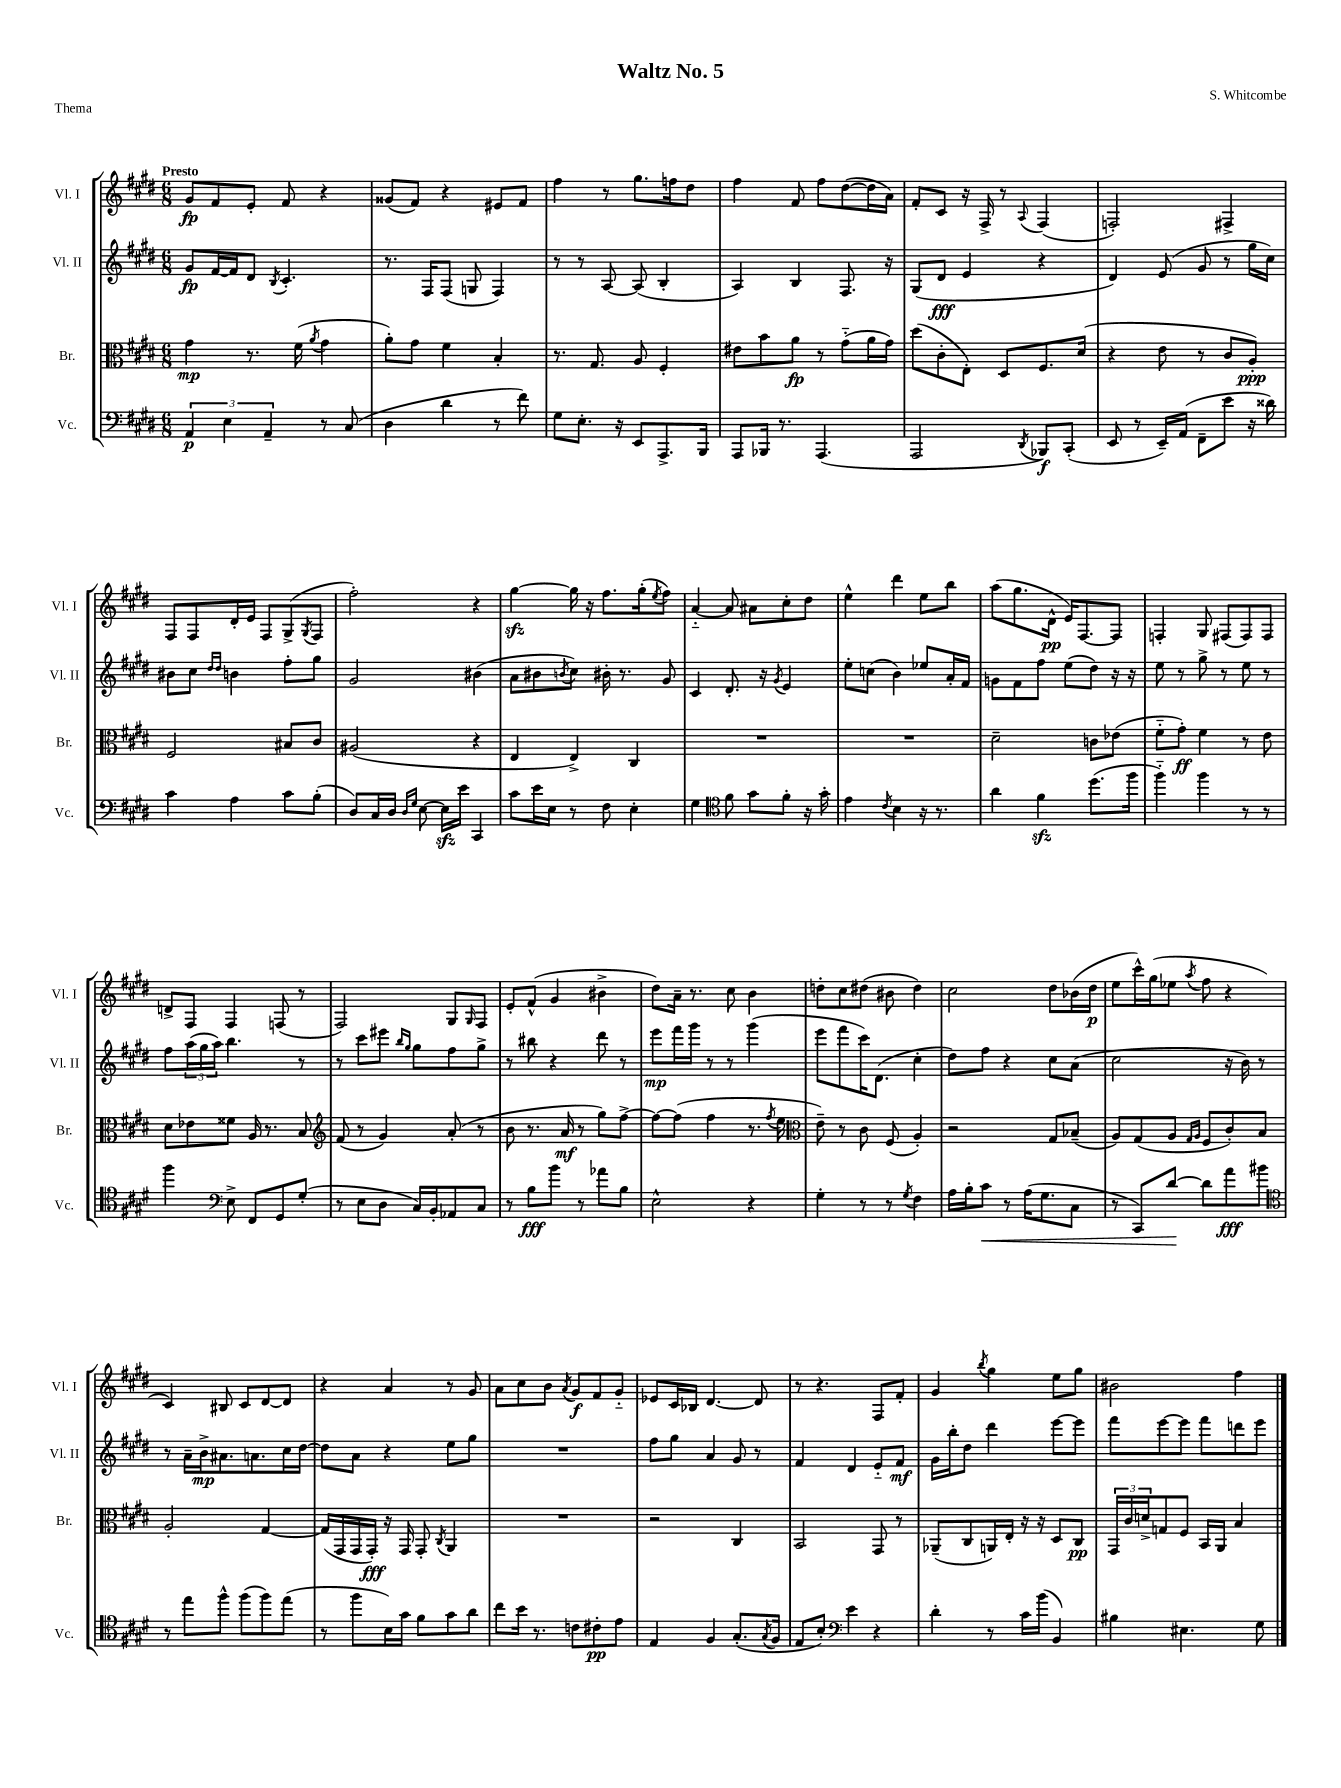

**kern	**dynam	**kern	**dynam	**kern	**dynam	**kern	**dynam
*part4	*part4	*part3	*part3	*part2	*part2	*part1	*part1
*staff4	*staff4	*staff3	*staff3	*staff2	*staff2	*staff1	*staff1
*I"Vc.	*	*I"Br.	*	*I"Vl. II	*	*I"Vl. I	*
*I'Vc.	*	*I'Br.	*	*I'Vl. II	*	*I'Vl. I	*
*clefF4	*	*clefC3	*	*clefG2	*	*clefG2	*
*k[f#c#g#d#]	*	*k[f#c#g#d#]	*	*k[f#c#g#d#]	*	*k[f#c#g#d#]	*
*M6/8	*	*M6/8	*	*M6/8	*	*M6/8	*
=1	=1	=1	=1	=1	=1	=1	=1
!	!	!	!	!	!	!LO:TX:a:B:t=Presto	!
6AA/	p	4g#\	mp	8g#/L	fp	8g#/L	fp
.	.	.	.	[16f#/L	.	8f#/	.
6E\	.	.	.	.	.	.	.
.	.	.	.	16f#/J]	.	.	.
.	.	8.r	.	8d#/J	.	8e'/J	.
6AA~/	.	.	.	.	.	.	.
.	.	.	.	8qB/	.	.	.
.	.	.	.	4.c#'/	.	8f#/	.
.	.	(16f#\	.	.	.	.	.
.	.	8qa/	.	.	.	.	.
8r	.	4g#\	.	.	.	4r	.
(8C#/	.	.	.	.	.	.	.
=2	=2	=2	=2	=2	=2	=2	=2
4D#\	.	8a'\L)	.	8.r	.	(8g##X/L	.
.	.	8g#\J	.	.	.	8f#/J)	.
.	.	.	.	16F#/KL	.	.	.
4d#\	.	4f#\	.	(8F#/J	.	4r	.
.	.	.	.	8Gn/	.	.	.
8r	.	4B'/	.	4F#/)	.	8e#X/L	.
8f#\)	.	.	.	.	.	8f#/J	.
=3	=3	=3	=3	=3	=3	=3	=3
8G#\L	.	8.r	.	8r	.	4ff#\	.
8.E'\J	.	.	.	8r	.	.	.
.	.	8.G#/	.	.	.	.	.
.	.	.	.	[8A/	.	8r	.
16r	.	.	.	.	.	.	.
8EE/L	.	8A/	.	(8A/]	.	8.gg#\L	.
8.AAA^/	.	4F#'/	.	4B'/	.	.	.
.	.	.	.	.	.	16ffn\k	.
.	.	.	.	.	.	8dd#\J	.
16BBB/Jk	.	.	.	.	.	.	.
=4	=4	=4	=4	=4	=4	=4	=4
8AAA/L	.	8e#X\L	.	4A/)	.	4ff#\	.
16BBB-X/Jk	.	8b\	.	.	.	.	.
8.r	.	.	.	.	.	.	.
.	.	8a\J	fp	4B/	.	8f#/	.
(4.AAA/	.	8r	.	.	.	8ff#\L	.
.	.	(8g#\L	.	8.F#/	.	([8dd#\	.
.	.	16a\L	.	.	.	16dd#\L]	.
.	.	16g#\JJ)	.	16r	.	16a\JJ)	.
=5	=5	=5	=5	=5	=5	=5	=5
2AAA/	.	(8dd#\L	.	(8G#/L	.	8f#'/L	.
.	.	8c#'\	.	8d#/J	fff	8c#/J	.
.	.	8E'\J)	.	4e/	.	16r	.
.	.	.	.	.	.	16F#^/	.
.	.	8D#/L	.	.	.	8r	.
8qDD#/	.	.	.	.	.	8qqA/	.
8BBB-X/L)	f	8.F#/	.	4r	.	(4F#/	.
(8CC#'/J	.	.	.	.	.	.	.
.	.	(16d#/Jk	.	.	.	.	.
=6	=6	=6	=6	=6	=6	=6	=6
8EE/	.	4r	.	4d#/)	.	2Fn'/)	.
8r	.	.	.	.	.	.	.
16EE~/LL)	.	8e\	.	(8e/	.	.	.
(16AA/JJ	.	.	.	.	.	.	.
8FF#~\L	.	8r	.	8g#/	.	.	.
8e\J	.	8c#/L	.	8r	.	4F#X^/	.
16r	.	8A'/J)	ppp	16gg#\LL	.	.	.
16d##X\)	.	.	.	16cc#\JJ)	.	.	.
!!LO:LB:g=z
=7	=7	=7	=7	=7	=7	=7	=7
4c#\	.	2F#/	.	8b#X\L	.	8F#/L	.
.	.	.	.	8cc#\J	.	8F#/	.
.	.	.	.	16qqdd#/LL	.	.	.
.	.	.	.	16qqdd#/JJ	.	.	.
4A\	.	.	.	4bn\	.	16d#'/L	.
.	.	.	.	.	.	16e/JJ	.
.	.	.	.	.	.	8F#/L	.
8c#\L	.	8B#X/L	.	8ff#'\L	.	(8G#^/	.
.	.	.	.	.	.	8qG#/	.
(8B'\J	.	8c#/J	.	8gg#\J	.	8F#/J	.
=8	=8	=8	=8	=8	=8	=8	=8
8D#/L)	.	(2A#X/	.	2g#/	.	2ff#'\)	.
16C#/L	.	.	.	.	.	.	.
16D#/JJ	.	.	.	.	.	.	.
16qqD#/LL	.	.	.	.	.	.	.
16qqG#/JJ	.	.	.	.	.	.	.
[8E\	.	.	.	.	.	.	.
16Ezz\LL]	.	.	.	.	.	.	.
16e\JJ	.	.	.	.	.	.	.
4CC#/	.	4r	.	(4b#X\	.	4r	.
=9	=9	=9	=9	=9	=9	=9	=9
8c#\L	.	4E/	.	8a\L	.	[4gg#zz\	.
16e\L	.	.	.	8b#X\	.	.	.
16E\JJ	.	.	.	.	.	.	.
.	.	.	.	8qbn/	.	.	.
8r	.	4E^/)	.	8cc#\J)	.	16gg#\]	.
.	.	.	.	.	.	16r	.
8F#\	.	.	.	16b#X'\	.	8.ff#\L	.
.	.	.	.	8.r	.	.	.
4E'\	.	4C#/	.	.	.	.	.
.	.	.	.	.	.	(16gg#'\k	.
.	.	.	.	.	.	8qee/	.
.	.	.	.	8g#/	.	8ff#\J)	.
=10	=10	=10	=10	=10	=10	=10	=10
4G#\	.	2.r	.	4c#/	.	[4a/	.
*clefC4	*	*	*	*	*	*	*
8f#\	.	.	.	8.d#'/	.	8a/]	.
8g#\L	.	.	.	.	.	8a#X\L	.
.	.	.	.	16r	.	.	.
.	.	.	.	8qg#/	.	.	.
8f#'\J	.	.	.	4e/	.	8cc#'\	.
16r	.	.	.	.	.	8dd#\J	.
16g#'\	.	.	.	.	.	.	.
=11	=11	=11	=11	=11	=11	=11	=11
4e\	.	2.r	.	8ee'\L	.	4ee^^\	.
.	.	.	.	(8ccn\J	.	.	.
8qc#/	.	.	.	.	.	.	.
4B\	.	.	.	4b\)	.	4ddd#\	.
16r	.	.	.	8ee-X/L	.	8ee\L	.
8.r	.	.	.	.	.	.	.
.	.	.	.	16a'/L	.	8bb\J	.
.	.	.	.	16f#/JJ	.	.	.
=12	=12	=12	=12	=12	=12	=12	=12
4a\	.	2d#~\	.	8gn\L	.	(8aa\L	.
.	.	.	.	8f#\	.	8.gg#\	.
4f#zz\	.	.	.	8ff#\J	.	.	.
.	.	.	.	.	.	16d#^^\Jk	pp
.	.	.	.	(8ee\L	.	16e/KL)	.
.	.	.	.	.	.	[8.F#/	.
(8.dd#\L	.	8cn\L	.	8dd#\J)	.	.	.
.	.	(8e-X\J	.	16r	.	8F#/J]	.
16ff#\Jk	.	.	.	16r	.	.	.
=13	=13	=13	=13	=13	=13	=13	=13
4ff#\)	.	8f#\L	.	8ee\	.	4Fn'/	.
.	.	8g#'\J)	ff	8r	.	.	.
4ff#\	.	4f#\	.	8gg#^\	.	8G#/	.
.	.	.	.	8r	.	(8F#X/L	.
8r	.	8r	.	8ee\	.	8F#/)	.
8r	.	8e\	.	8r	.	8F#/J	.
!!LO:LB:g=z
=14	=14	=14	=14	=14	=14	=14	=14
4ff#\	.	8d#\L	.	8ff#\L	.	8dn^/L	.
.	.	8e-X\	.	(24aa\L	.	8F#/J	.
.	.	.	.	24gg#\	.	.	.
.	.	.	.	24aa\JJ)	.	.	.
*clefF4	*	*	*	*	*	*	*
8E^\	.	8f##X\J	.	4.bb\	.	4F#/	.
8FF#/L	.	16A/	.	.	.	.	.
.	.	8.r	.	.	.	.	.
8GG#/	.	.	.	.	.	(8Fn/	.
(8G#'/J	.	8B/	.	8r	.	8r	.
=15	=15	=15	=15	=15	=15	=15	=15
*	*	*clefG2	*	*	*	*	*
8r	.	(8f#/	.	8r	.	2F#/)	.
8E\L	.	8r	.	8ccc#\L	.	.	.
8D#\J	.	4g#/)	.	8eee#X\J	.	.	.
.	.	.	.	16qqbb/LL	.	.	.
.	.	.	.	16qqgg#/JJ	.	.	.
16C#/LL)	.	.	.	8gg#\L	.	.	.
16BB'/J	.	.	.	.	.	.	.
8AA-X/	.	(8a'/	.	8ff#\	.	8G#/L	.
.	.	.	.	.	.	16qqG#/	.
8C#/J	.	8r	.	8gg#^\J	.	8F#/J	.
=16	=16	=16	=16	=16	=16	=16	=16
8r	.	8b\	.	8r	.	8e'/L	.
8B\L	fff	8.r	.	8bb#X\	.	(8f#^^/J	.
8b\J	.	.	.	4r	.	4g#/	.
.	.	16a/	mf	.	.	.	.
8r	.	8r	.	.	.	.	.
8a-X\L	.	8gg#\L)	.	8ddd#\	.	4b#X^\	.
8B\J	.	[8ff#^\J	.	8r	.	.	.
=17	=17	=17	=17	=17	=17	=17	=17
2E^^\	.	8ff#\L_	.	8eee\L	mp	8dd#\L)	.
.	.	(8ff#\J]	.	16fff#\L	.	16a~\Jk	.
.	.	.	.	16ggg#\JJ	.	8.r	.
.	.	4ff#\	.	8r	.	.	.
.	.	.	.	8r	.	8cc#\	.
4r	.	8.r	.	(4ggg#\	.	4b\	.
.	.	8qff#/	.	.	.	.	.
.	.	16ee\	.	.	.	.	.
=18	=18	=18	=18	=18	=18	=18	=18
*	*	*clefC3	*	*	*	*	*
4G#'\	.	8e~\)	.	8eee\L	.	8ddn'\L	.
.	.	8r	.	8fff#\	.	8cc#\	.
8r	.	8c#\	.	16ccc#\K)	.	(8dd#X\J	.
.	.	.	.	(8.d#\J	.	.	.
8r	.	(8F#/	.	.	.	8b#X\	.
8qG#/	.	.	.	.	.	.	.
4F#\	.	4A'/)	.	4cc#'\	.	4dd#\)	.
=19	=19	=19	=19	=19	=19	=19	=19
16A\LL	.	2r	.	8dd#\L)	.	2cc#\	.
16B'\J	.	.	.	.	.	.	.
!	!LO:HP:b	!	!	!	!	!	!
8c#\J	<	.	.	8ff#\J	.	.	.
8r	.	.	.	4r	.	.	.
(16A\KL	.	.	.	.	.	.	.
8.G#\	.	.	.	.	.	.	.
.	.	8G#/L	.	8cc#\L	.	8dd#\L	.
8C#\J	.	(8B-X~/J	.	(8a\J	.	(16b-X\L	.
.	.	.	.	.	.	16dd#\JJ	p
=20	=20	=20	=20	=20	=20	=20	=20
8r	.	8A/L)	.	2cc#\	.	8ee\L	.
8CC#/L)	.	(8G#/	.	.	.	16ccc#^^\L)	.
.	.	.	.	.	.	(16gg#\J	.
[8d#/J	.	8A/J	.	.	.	8ee-X\J	.
.	.	16qqG#/LL	.	.	.	.	.
.	.	16qqA/JJ	.	.	.	8qaa/	.
8d#\L]	[	8F#/L	.	.	.	8ff#\	.
8a\	fff	8c#'/)	.	16r	.	4r	.
.	.	.	.	16b\)	.	.	.
8b#X\J	.	8B/J	.	8r	.	.	.
!!LO:LB:g=z
=21	=21	=21	=21	=21	=21	=21	=21
*clefC4	*	*	*	*	*	*	*
8r	.	2A'/	.	8r	.	4c#/)	.
8ee\L	.	.	.	16a~\LL	.	.	.
.	.	.	.	16b^\J	mp	.	.
8ff#^^\J	.	.	.	8.a#X\	.	8B#X/	.
(8ff#\L	.	.	.	.	.	8c#/L	.
.	.	.	.	8.an\	.	.	.
8ff#\)	.	[4G#/	.	.	.	[8d#/	.
(8ee\J	.	.	.	16cc#\L	.	8d#/J]	.
.	.	.	.	[16dd#\JJ	.	.	.
=22	=22	=22	=22	=22	=22	=22	=22
8r	.	(16G#/LL]	.	8dd#\L]	.	4r	.
.	.	16GG#/	.	.	.	.	.
8ff#\L	.	16GG#/	.	8a\J	.	.	.
.	.	16GG#'/JJ)	fff	.	.	.	.
16B\L)	.	16r	.	4r	.	4a/	.
16g#\JJ	.	16GG#/	.	.	.	.	.
8f#\L	.	8GG#'/	.	.	.	.	.
.	.	8qC#/	.	.	.	.	.
8g#\	.	4AA/	.	8ee\L	.	8r	.
8a\J	.	.	.	8gg#\J	.	8g#/	.
=23	=23	=23	=23	=23	=23	=23	=23
8cc#\L	.	2.r	.	2.r	.	8a\L	.
16b\Jk	.	.	.	.	.	8cc#\	.
8.r	.	.	.	.	.	.	.
.	.	.	.	.	.	8b\J	.
.	.	.	.	.	.	8qa/	.
8cn\L	.	.	.	.	.	8g#/L	f
8c#X'\	pp	.	.	.	.	8f#/	.
8e\J	.	.	.	.	.	8g#/J	.
=24	=24	=24	=24	=24	=24	=24	=24
4E/	.	2r	.	8ff#\L	.	8e-X/L	.
.	.	.	.	8gg#\J	.	16c#/L	.
.	.	.	.	.	.	16B-X/JJ	.
4F#/	.	.	.	4a/	.	[4.d#/	.
(8.G#'/L	.	4C#/	.	8g#/	.	.	.
.	.	.	.	8r	.	8d#/]	.
8qG#/	.	.	.	.	.	.	.
16F#/Jk	.	.	.	.	.	.	.
=25	=25	=25	=25	=25	=25	=25	=25
8E/L	.	2BB/	.	4f#/	.	8r	.
8B'/J)	.	.	.	.	.	4.r	.
*clefF4	*	*	*	*	*	*	*
4e\	.	.	.	4d#/	.	.	.
4r	.	8GG#/	.	8e/L	.	8F#/L	.
.	.	8r	.	8f#/J	mf	8f#'/J	.
=26	=26	=26	=26	=26	=26	=26	=26
4d#'\	.	(8AA-X~/L	.	16g#\LL	.	4g#/	.
.	.	.	.	16bb'\J	.	.	.
.	.	8C#/	.	8dd#\J	.	.	.
.	.	.	.	.	.	8qbb/	.
8r	.	16AAn/L)	.	4ddd#\	.	4gg#\	.
.	.	16E'/JJ	.	.	.	.	.
16c#\LL	.	16r	.	.	.	.	.
(16b\JJ	.	16r	.	.	.	.	.
4BB/)	.	8D#/L	.	[8eee\L	.	8ee\L	.
.	.	8C#/J	pp	8eee\J]	.	8gg#\J	.
=27	=27	=27	=27	=27	=27	=27	=27
4B#X\	.	24GG#/LL	.	8fff#\L	.	2b#X\	.
.	.	24c#/	.	.	.	.	.
.	.	24dn^/J	.	.	.	.	.
.	.	8Gn/	.	[8eee\	.	.	.
4.E#X\	.	8F#/J	.	8eee\J]	.	.	.
.	.	16BB/LL	.	8fff#\L	.	.	.
.	.	16AA/JJ	.	.	.	.	.
.	.	4B/	.	8dddn\	.	4ff#\	.
8G#\	.	.	.	8eee\J	.	.	.
==	==	==	==	==	==	==	==
*-	*-	*-	*-	*-	*-	*-	*-
